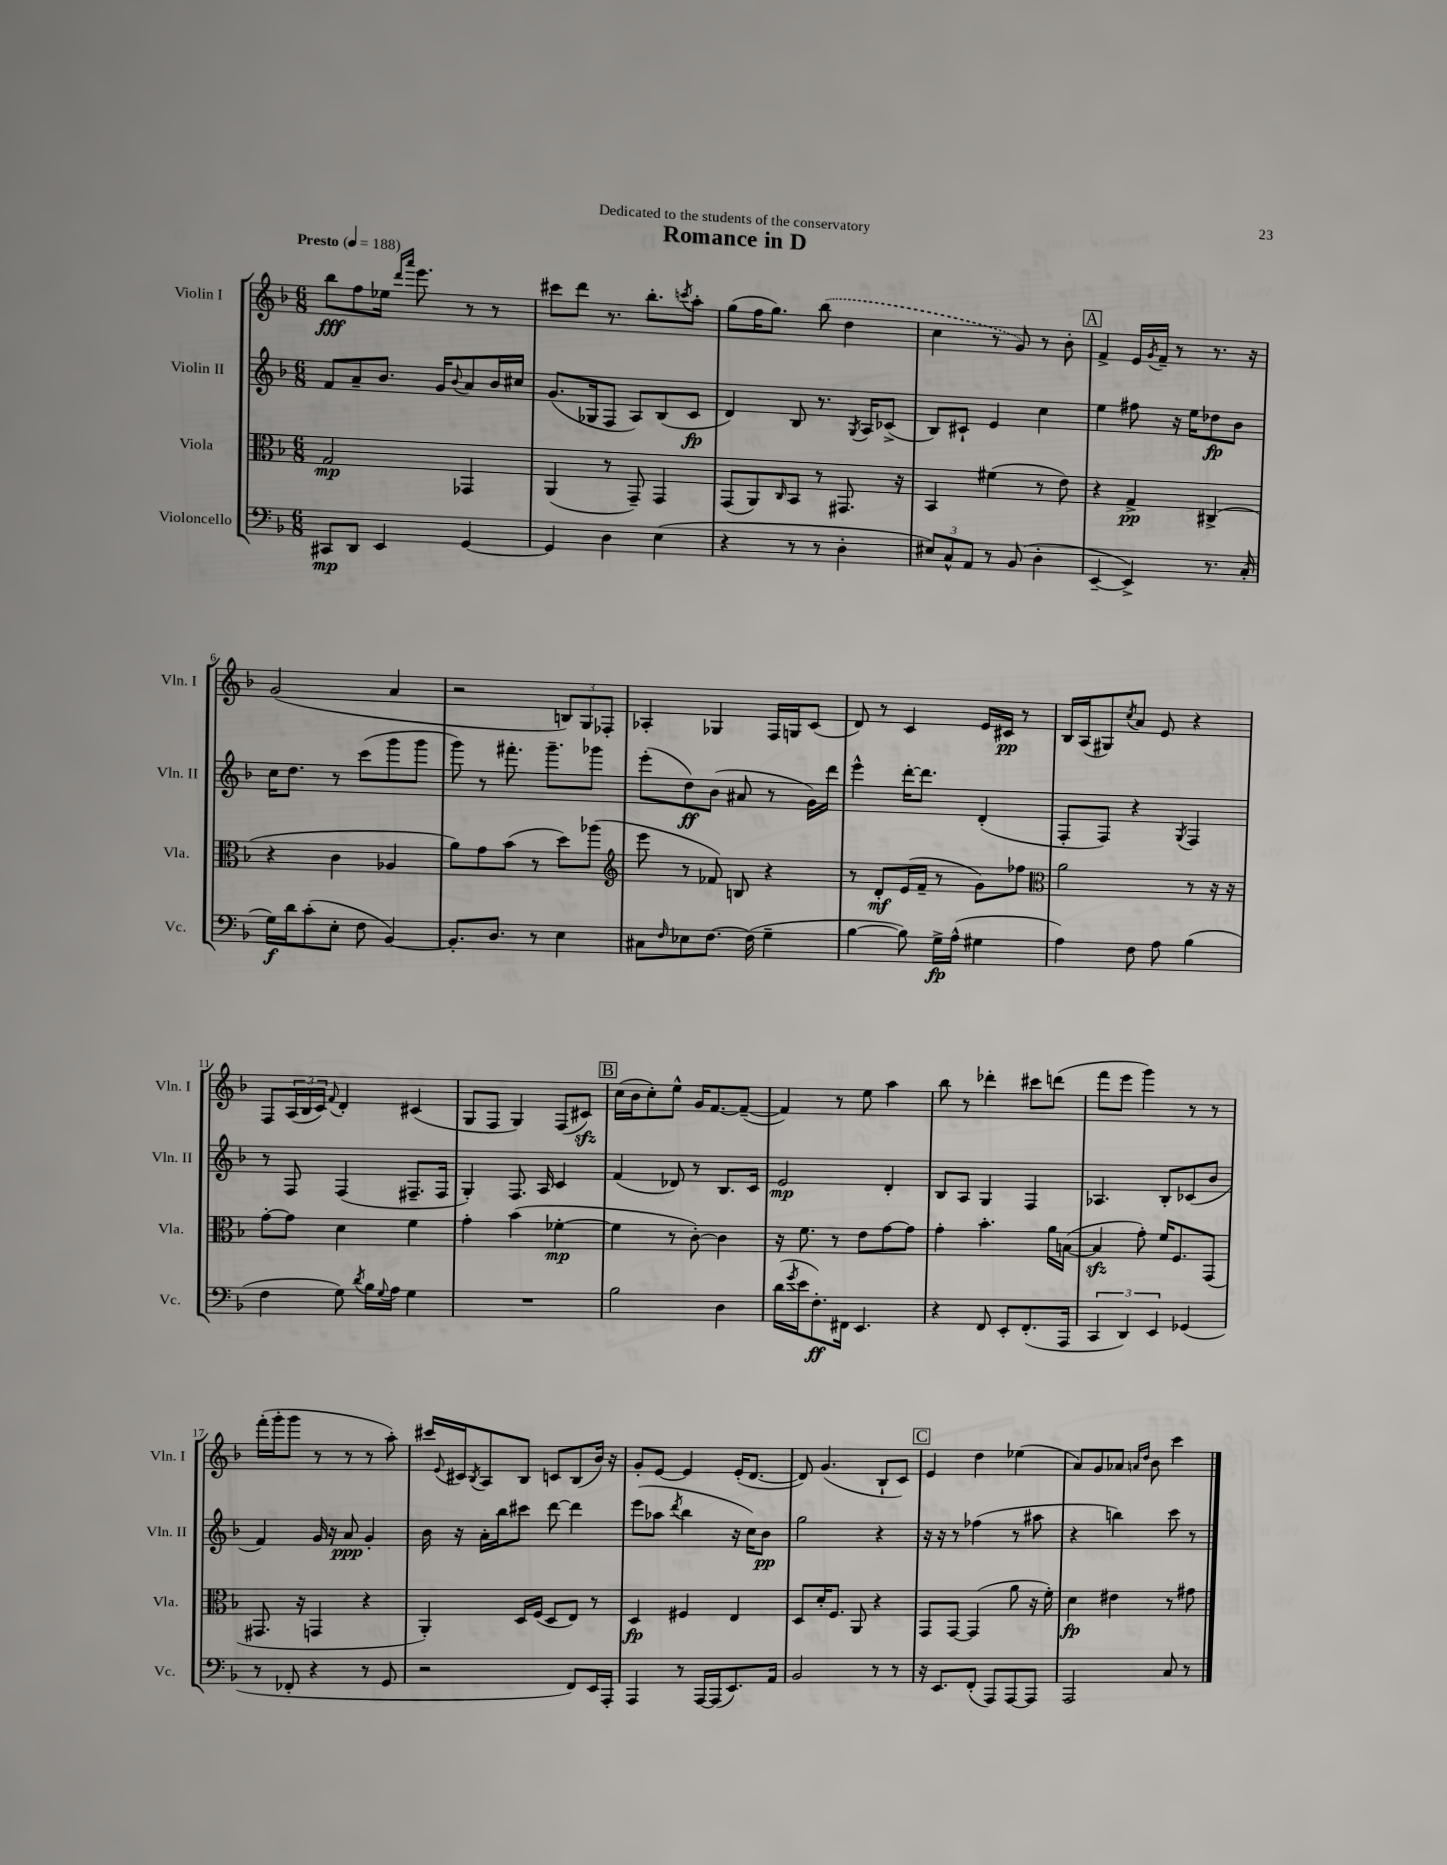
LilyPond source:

\header { title = "Romance in D" dedication = "Dedicated to the students of the conservatory" }
<<
\new StaffGroup <<
\new Staff = "s0" \with { instrumentName = "Violin I" shortInstrumentName = "Vln. I" } {
    \clef treble \key f \major \numericTimeSignature \time 6/8 \tempo "Presto" 4 = 188
    bes''8\fff f''8 ees''16 \grace { d'''16 a'''16 } e'''8. r8 r8 |
    cis'''8 d'''8 r8. bes''8.-. \acciaccatura { c'''8 } a''8-. |
    g''8( f''16 g''8.) \once \slurDashed bes''8( d''4 |
    c''4 r8 g'8) r8 bes'8-. |
    \mark \markup { \box "A" } f'4-> e'16 \acciaccatura { g'8 } f'16-- r8 r8. r16 |
    g'2( a'4 |
    r2 \tuplet 3/2 { b8) g8 fes8-. } |
    aes4-. ges4 f16 g16 c'8( |
    d'8) r8 c'4 e'16 cis'16\pp r8 |
    bes16 a16( gis8) \acciaccatura { c''8 } a'8 e'8 r4 |
    f8 \tuplet 3/2 { a16( bes16 c'16) } \appoggiatura { f'8 } d'4-. cis'4( |
    g8 f8 g4) f8( cis'8\sfz) |
    \mark \markup { \box "B" } c''16( bes'16 c''8-.) e''8-^ g'16 f'8.~ f'8~--( |
    f'4) r8 e''8 a''4 |
    bes''8 r8 des'''4-. cis'''8 d'''8( |
    f'''8 e'''8 g'''4) r8 r8 |
    f'''16-.( g'''16-. g'''8 r8 r8 r8 a''8-.) |
    cis'''16 \appoggiatura { e'8 } cis'16 \acciaccatura { bes8 } a8 bes8 c'8 bes8( bes'16) r16 |
    g'8-. e'8~ e'4 e'16-.( d'8.~ |
    d'8) g'4.( bes8-! c'8) |
    \mark \markup { \box "C" } e'4 d''4 ees''4( |
    a'8) g'8 aes'8 \grace { a'16 d''16 } bes'8 c'''4 \bar "|." |
}
\new Staff = "s1" \with { instrumentName = "Violin II" shortInstrumentName = "Vln. II" } {
    \clef treble \key f \major \numericTimeSignature \time 6/8
    f'8 a'8-- bes'8. g'16 \appoggiatura { bes'8 } a'8 bes'16 cis''16 |
    g'8.( ges16 f8 a8) bes8( c'8\fp |
    d'4) bes8 r8. \acciaccatura { g8 } a16 ces'8->( |
    bes8) cis'8-! e'4 c''4 |
    \mark \markup { \box "A" } e''4 fis''8 r16 e''16 des''8\fp bes'8 |
    c''16 d''8. r8 c'''8( g'''8 g'''8 |
    g'''8) r8 fis'''8.-. g'''8.-- ges'''8 |
    e'''8-.( d''8\ff) bes'8( ais'8 r8 g'16) d'''16 |
    e'''4-^ d'''16~-. d'''8. d'4-.( |
    f8-. f8) r4 \acciaccatura { g8 } f4 |
    r8 f8 f4( fis8.-- fis16 |
    g4-.) f8. a16 c'4 |
    \mark \markup { \box "B" } f'4( des'8) r8 bes8. c'16 |
    e'2\mp d'4-. |
    bes8 a8 g4 f4 |
    aes4. bes8-. ces'8( bes'8 |
    f'4) g'16 r16 a'8\ppp g'4-. |
    bes'16 r16 a'16-. bes''16 cis'''8 d'''8~ d'''4 |
    e'''8( aes''8 \acciaccatura { d'''8 } bes''4 r16 c''16) bes'8\pp |
    g''2 r4 |
    \mark \markup { \box "C" } r16 r16 r8 fes''4( r8 ais''8 |
    r4 b''4) c'''8 r8 \bar "|." |
}
\new Staff = "s2" \with { instrumentName = "Viola" shortInstrumentName = "Vla." } {
    \clef alto \key f \major \numericTimeSignature \time 6/8
    g2\mp ges,4 |
    a,4( r8 g,8--) g,4 |
    g,8( a,8) \grace { c16 } bes,8 r8 gis,8. r16 |
    bes,4 fis'4( r8 e'8) |
    \mark \markup { \box "A" } r4 g4->\pp cis4->( |
    r4 c'4 aes4 |
    a'8) g'8 bes'8( r8 d''8) aes''8( |
    \clef treble e'''8 r8 fes'8) b8 r4 |
    r8 d'8-.\mf e'16( f'16-- r8 g'8) fes''8 |
    \clef alto a'2 r8 r16 r16 |
    g'8~-. g'8 d'4 f'4 |
    g'4-. bes'4( fes'4~-.\mp |
    \mark \markup { \box "B" } fes'4 r8 c'8~-.) c'4 |
    r16 f'8. r8 e'8 g'8~ g'8 |
    g'4-. bes'4.-. a'16 b16~( |
    b4\sfz g'8-.) f'16 f8. g,8( |
    gis,8. r16 g,4 r4 |
    a,4-.) d16 f16( d8 e8) r8 |
    d4\fp fis4 e4 |
    d8 d'16-. f8. a,8 r4 |
    \mark \markup { \box "C" } g,8 g,8~ g,4( a'8 r16 f'16-.) |
    d'4\fp eis'4 r8 gis'8 \bar "|." |
}
\new Staff = "s3" \with { instrumentName = "Violoncello" shortInstrumentName = "Vc." } {
    \clef bass \key f \major \numericTimeSignature \time 6/8
    cis,8\mp d,8 e,4 g,4~ |
    g,4 d4 e4( |
    r4 r8 r8 d4-. |
    \tuplet 3/2 { eis8) c8-^ a,8 } r8 bes,8( d4-. |
    \mark \markup { \box "A" } e,4~-- e,4->) r8. c16-.( |
    g16\f) d'16 c'8-.( e8-. f8 bes,4~) |
    bes,8.-. d8. r8 e4 |
    cis8 \grace { f16 } ees8 f8.~ f16( g4-- |
    bes4~ bes8) g16->\fp a16-^( gis4 |
    a4) f8 a8 bes4( |
    f4 g8) \acciaccatura { d'8 } bes16 \appoggiatura { g8 } a16 g4 |
    R2. |
    \mark \markup { \box "B" } bes2 d4 |
    d'16( \acciaccatura { g'8 } e'16 f8.-.\ff) fis,16 e,4. |
    r4 f,8 e,8-. f,8.-.( a,,16 |
    \tuplet 3/2 { c,4 d,4) e,4 } ges,4( |
    r8 fes,8-. r4 r8 g,8 |
    r2 f,8) e,16 a,,16-. |
    a,,4 r8 a,,16~ a,,16( e,8.) a,16 |
    bes,2 r8 r8 |
    \mark \markup { \box "C" } r16 e,8. f,8-.( a,,8) a,,8~ a,,8 |
    a,,2 c8 r8 \bar "|." |
}
>>
>>
